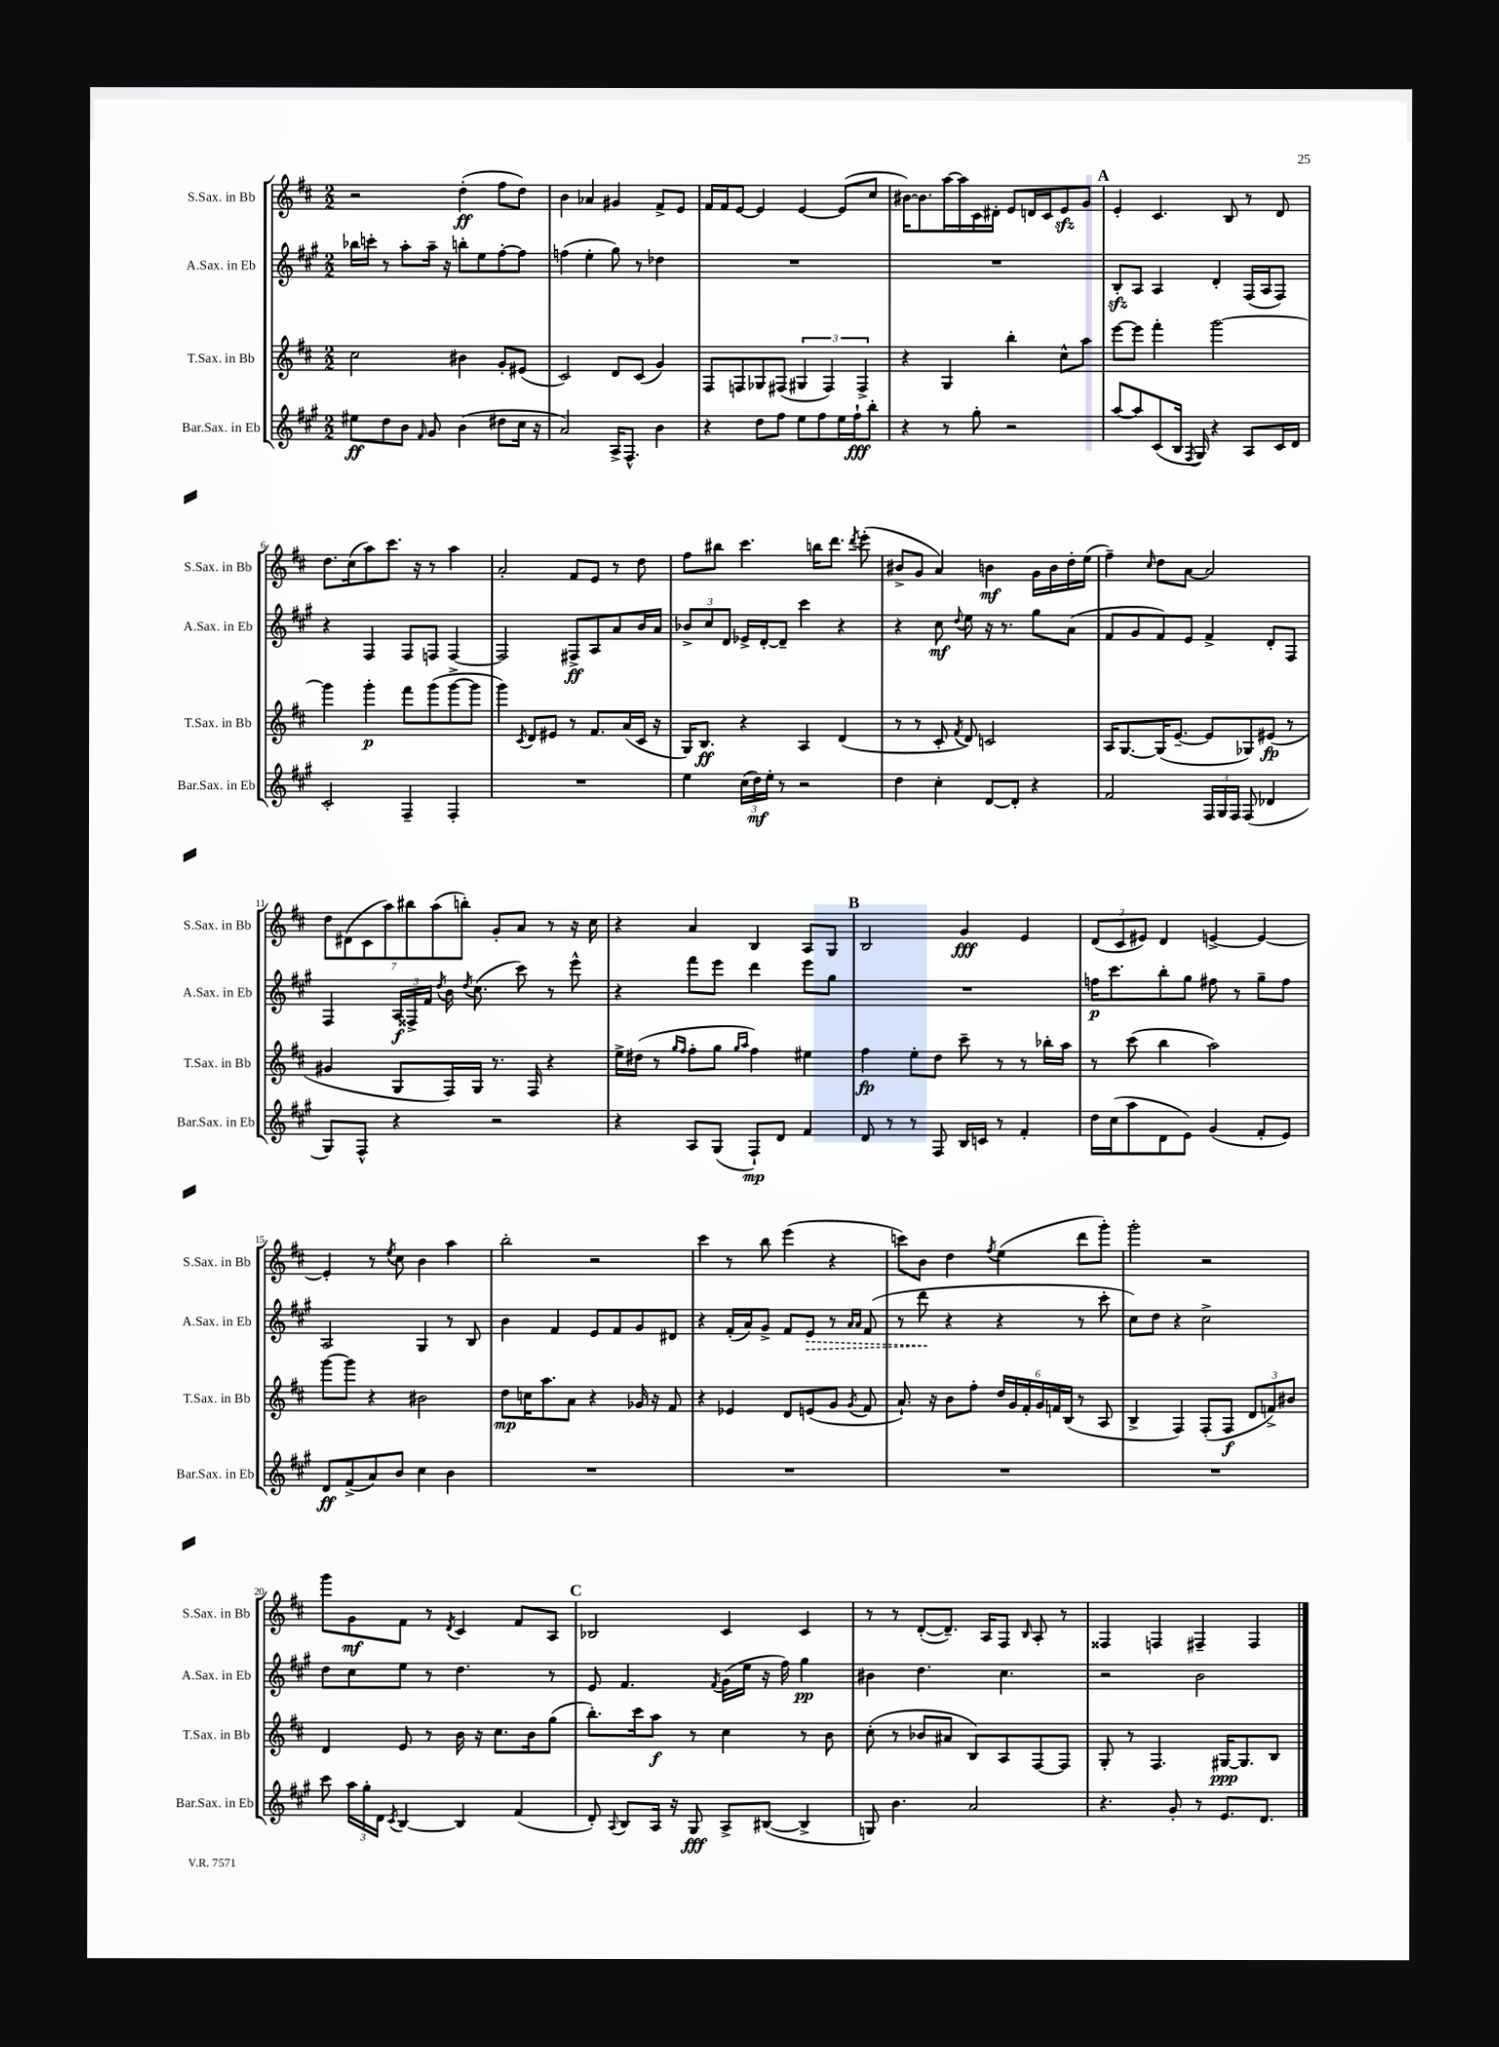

**kern	**dynam	**kern	**dynam	**kern	**dynam	**kern	**dynam
*part4	*part4	*part3	*part3	*part2	*part2	*part1	*part1
*staff4	*staff4	*staff3	*staff3	*staff2	*staff2	*staff1	*staff1
*I"Bar.Sax. in Eb	*	*I"T.Sax. in Bb	*	*I"A.Sax. in Eb	*	*I"S.Sax. in Bb	*
*I'Bar.Sax. in Eb	*	*I'T.Sax. in Bb	*	*I'A.Sax. in Eb	*	*I'S.Sax. in Bb	*
*clefG2	*	*clefG2	*	*clefG2	*	*clefG2	*
*k[f#c#g#]	*	*k[f#c#]	*	*k[f#c#g#]	*	*k[f#c#]	*
*M2/2	*	*M2/2	*	*M2/2	*	*M2/2	*
=1	=1	=1	=1	=1	=1	=1	=1
8ee#X\L	ff	2cc#\	.	16bb-X\LL	.	2r	.
.	.	.	.	16cccn'\JJ	.	.	.
8dd\	.	.	.	8r	.	.	.
8b\J	.	.	.	8aa'\L	.	.	.
16qqf#/	.	.	.	.	.	.	.
8g#/	.	.	.	16aa~\Jk	.	.	.
.	.	.	.	16r	.	.	.
(4b\	.	4b#X\	.	8bbn'\L	.	(4dd'\	ff
.	.	.	.	8ee\	.	.	.
8dd#X\L	.	8g'/L	.	[8ff#'\	.	8ff#\L	.
16cc#\Jk	.	(8e#X/J	.	8ff#\J]	.	8dd\J)	.
16r	.	.	.	.	.	.	.
=2	=2	=2	=2	=2	=2	=2	=2
2a/)	.	2c#/)	.	(4ffn\	.	4b\	.
.	.	.	.	4ee'\	.	4a-X/	.
16A^/KL	.	8d/L	.	8gg#\)	.	4g#X/	.
8.F#^^/J	.	.	.	.	.	.	.
.	.	(8c#/J	.	8r	.	.	.
4b\	.	4g/)	.	4dd-X\	.	8f#^/L	.
.	.	.	.	.	.	8e/J	.
=3	=3	=3	=3	=3	=3	=3	=3
4r	.	8F#/L	.	1r	.	16f#/LL	.
.	.	.	.	.	.	16f#/J	.
.	.	8Fn/	.	.	.	[8e/J	.
8dd\L	.	8G-X/	.	.	.	4e/]	.
8ff#\J	.	(8F#X/J	.	.	.	.	.
8ee\L	.	6G#X/	.	.	.	[4e/	.
8ff#\	.	.	.	.	.	.	.
.	.	6F#/)	.	.	.	.	.
16ee\L	.	.	.	.	.	(8e/L]	.
16ff#`\J	fff	.	.	.	.	.	.
.	.	6F#^/	.	.	.	.	.
8bb'\J	.	.	.	.	.	8cc#/J	.
=4	=4	=4	=4	=4	=4	=4	=4
4r	.	4r	.	1r	.	[16b#X\KL)	.
.	.	.	.	.	.	8.b#\]	.
8r	.	4G/	.	.	.	[16aa\L	.
.	.	.	.	.	.	16aa\]	.
8gg#'\	.	.	.	.	.	16c#\	.
.	.	.	.	.	.	16d#X'\JJ	.
2r	.	4bb'\	.	.	.	8e/L	.
.	.	.	.	.	.	16dn/L	.
.	.	.	.	.	.	16c#/J	.
.	.	8cc#^^\L	.	.	.	8ezz/	.
.	.	8aa\J	.	.	.	8g/J	.
!!LO:REH:place=s1:t=A
=5	=5	=5	=5	=5	=5	=5	=5
[8aa/L	.	[8eee\L	.	8Bzz'/L	.	4e'/	.
8aa/]	.	8eee\J]	.	8A/J	.	.	.
(8c#/	.	4fff#'\	.	4A/	.	4.c#/	.
16B/Jk	.	.	.	.	.	.	.
8qF#/	.	.	.	.	.	.	.
16G#/)	.	.	.	.	.	.	.
4r	.	[2ggg\	.	4d'/	.	.	.
.	.	.	.	.	.	8B/	.
8A/L	.	.	.	(16F#/LL	.	8r	.
.	.	.	.	16A/J	.	.	.
16c#/L	.	.	.	8F#/J)	.	8d/	.
16d/JJ	.	.	.	.	.	.	.
!!LO:LB:g=z
=6	=6	=6	=6	=6	=6	=6	=6
2c#'/	.	4ggg\]	.	4r	.	8.dd\L	.
.	.	.	.	.	.	(16cc#\k	.
.	.	4ggg'\	p	4F#/	.	8aa\)	.
.	.	.	.	.	.	8.ccc#\J	.
4F#~/	.	8fff#\L	.	8F#/L	.	.	.
.	.	.	.	.	.	16r	.
.	.	(8ggg\	.	8Fn/J	.	8r	.
4F#'/	.	[8ggg^\	.	[4F/	.	4aa\	.
.	.	8ggg\J]	.	.	.	.	.
=7	=7	=7	=7	=7	=7	=7	=7
1r	.	4ggg\)	.	2F/]	.	2a'/	.
.	.	8qc#/	.	.	.	.	.
.	.	8d/L	.	.	.	.	.
.	.	8e#X/J	.	.	.	.	.
.	.	8r	.	8F#X^/L	ff	8f#/L	.
.	.	8.f#/L	.	8A/	.	8e/J	.
.	.	.	.	8a/	.	8r	.
.	.	(16a/L	.	.	.	.	.
.	.	16c#/JJ	.	16b/L	.	8dd\	.
.	.	16r	.	16a/JJ	.	.	.
=8	=8	=8	=8	=8	=8	=8	=8
4ee\	.	16G/KL)	.	12b-X^/L	.	8ff#\L	.
.	.	8.B/J	ff	.	.	.	.
.	.	.	.	12cc#/	.	.	.
.	.	.	.	.	.	8bb#X\J	.
.	.	.	.	12d/J	.	.	.
(24cc#\LL	.	4r	.	16e-X^/LL	.	4.ccc#\	.
24dd\)	mf	.	.	.	.	.	.
.	.	.	.	[16d'/J	.	.	.
24ee'\JJ	.	.	.	.	.	.	.
8r	.	.	.	8d~/J]	.	.	.
2r	.	4A/	.	4ccc#\	.	.	.
.	.	.	.	.	.	16bbn\KL	.
.	.	.	.	.	.	8.ddd\J	.
.	.	(4d/	.	4r	.	.	.
.	.	.	.	.	.	8qddd/	.
.	.	.	.	.	.	(8eee'\	.
=9	=9	=9	=9	=9	=9	=9	=9
4dd\	.	8r	.	4r	.	8b#X^/L	.
.	.	8r	.	.	.	8g/J	.
4cc#'\	.	8c#'/	.	8cc#\	mf	4a/)	.
.	.	8qf#/	.	8qqdd/	.	.	.
.	.	8d/)	.	8ee\	.	.	.
[8d/L	.	2cn/	.	16r	.	4bn\	mf
.	.	.	.	8.r	.	.	.
8d'/J]	.	.	.	.	.	.	.
4r	.	.	.	8gg#\L	.	16g\LL	.
.	.	.	.	.	.	16b\	.
.	.	.	.	(8a\J	.	16dd'\	.
.	.	.	.	.	.	(16ee\JJ	.
=10	=10	=10	=10	=10	=10	=10	=10
2f#/	.	16A/KL	.	8f#/L	.	4ff#~\)	.
.	.	[8.G/	.	.	.	.	.
.	.	.	.	8g#/	.	.	.
.	.	.	.	.	.	16qqcc#/	.
.	.	(16G/K]	.	8f#/)	.	8dd\L	.
.	.	[8.e~/J	.	.	.	.	.
.	.	.	.	8e/J	.	[8a\J	.
24F#/LL	.	8e/L]	.	4f#^/	.	2a/]	.
24G#/	.	.	.	.	.	.	.
24F#/JJ	.	.	.	.	.	.	.
(8F#/	.	8G-X/)	.	.	.	.	.
4d-X/	.	(8e#X/J	fp	8d'/L	.	.	.
.	.	8r	.	8F#/J	.	.	.
!!LO:LB:g=z
=11	=11	=11	=11	=11	=11	=11	=11
8G#/L)	.	4g#X/	.	4F#/	.	14dd\L	.
.	.	.	.	.	.	(14d#X\	.
8F#^^/J	.	.	.	.	.	.	.
.	.	.	.	.	.	14c#\	.
.	.	.	.	.	.	14aa\)	.
4r	.	8G/L	.	24A/LL	f	.	.
.	.	.	.	.	.	14bb#X\	.
.	.	.	.	24F##X^/	.	.	.
.	.	.	.	24f#/JJ	.	.	.
.	.	.	.	.	.	(14aa\	.
.	.	.	.	8qdd/	.	.	.
.	.	16F#/L)	.	16b\	.	.	.
.	.	.	.	.	.	14bbn'\J)	.
.	.	.	.	8qdd/	.	.	.
.	.	16G/JJ	.	(8.cc#\	.	.	.
2r	.	8.r	.	.	.	8g'/L	.
.	.	.	.	8ccc#\)	.	8a/J	.
.	.	16F#/	.	.	.	.	.
.	.	4r	.	8r	.	8r	.
.	.	.	.	8eee^^\	.	16r	.
.	.	.	.	.	.	16cc#\	.
=12	=12	=12	=12	=12	=12	=12	=12
4r	.	16ee^\LL	.	4r	.	4r	.
.	.	(16dd#X\JJ	.	.	.	.	.
.	.	8r	.	.	.	.	.
.	.	16qqgg/LL	.	.	.	.	.
.	.	16qqff#/JJ	.	.	.	.	.
8A/L	.	8ff#'\L	.	8fff#\L	.	4a/	.
(8G#/J	.	8gg\J	.	8eee\J	.	.	.
.	.	16qqgg/LL	.	.	.	.	.
.	.	16qqaa/JJ	.	.	.	.	.
8F#`/L)	mp	4ff#\)	.	4ddd\	.	4B/	.
8d/J	.	.	.	.	.	.	.
4f#/	.	4ee#X\	.	8eee\L	.	8A/L	.
.	.	.	.	8gg#\J	.	8G/J	.
!!LO:REH:place=s1:t=B
=13	=13	=13	=13	=13	=13	=13	=13
8d/	.	4ff#\	fp	1r	.	2B/	.
8r	.	.	.	.	.	.	.
8r	.	8ee'\L	.	.	.	.	.
8F#/	.	8dd\J	.	.	.	.	.
16B/LL	.	8ccc#~\	.	.	.	4g/	fff
16cn/JJ	.	.	.	.	.	.	.
8r	.	8r	.	.	.	.	.
4f#'/	.	8r	.	.	.	4e/	.
.	.	16bb-X'\LL	.	.	.	.	.
.	.	16aa\JJ	.	.	.	.	.
=14	=14	=14	=14	=14	=14	=14	=14
16dd\LL	.	8r	.	16ffn\KL	p	(12d/L	.
(16cc#\J	.	.	.	8.ccc#\	.	.	.
.	.	.	.	.	.	12c#/	.
8aa\	.	(8ccc#\	.	.	.	.	.
.	.	.	.	.	.	12e#X/J)	.
8d\	.	4bb\	.	8bb'\	.	4d/	.
8e\J)	.	.	.	8gg#\J	.	.	.
(4g#/	.	2aa\)	.	8ff#X\	.	[4en^/	.
.	.	.	.	8r	.	.	.
8f#'/L	.	.	.	8gg#~\L	.	4e/_	.
8e/J)	.	.	.	8ff#\J	.	.	.
!!LO:LB:g=z
=15	=15	=15	=15	=15	=15	=15	=15
8d/L	ff	[8ggg\L	.	2A/	.	4e'/]	.
(8f#^/	.	8ggg\J]	.	.	.	.	.
8a/)	.	4r	.	.	.	8r	.
.	.	.	.	.	.	8qee/	.
8b/J	.	.	.	.	.	8cc#\	.
4cc#\	.	2b#X\	.	4G#/	.	4b\	.
4b\	.	.	.	8r	.	4aa\	.
.	.	.	.	8B/	.	.	.
=16	=16	=16	=16	=16	=16	=16	=16
1r	.	8dd\L	mp	4b\	.	2bb'\	.
.	.	16ccn\K	.	.	.	.	.
.	.	8.aa\	.	.	.	.	.
.	.	.	.	4f#/	.	.	.
.	.	8a\J	.	.	.	.	.
.	.	4r	.	8e/L	.	2r	.
.	.	.	.	8f#/	.	.	.
.	.	16g-X/	.	8g#/	.	.	.
.	.	16r	.	.	.	.	.
.	.	8f#/	.	8d#X/J	.	.	.
=17	=17	=17	=17	=17	=17	=17	=17
1r	.	4r	.	4r	.	4ccc#\	.
.	.	4e-X/	.	(16f#'/LL	.	8r	.
.	.	.	.	16a/J)	.	.	.
.	.	.	.	8g#^/J	.	8bb\	.
.	.	8d/L	.	8f#/L	.	(4eee\	.
!	!	!	!	!	!LO:HP:b	!	!
.	.	(8en/	.	8e/J	>	.	.
.	.	8g/J	.	8r	.	4r	.
.	.	.	.	16qqa/LL	.	.	.
.	.	8qg/	.	16qqa/JJ	.	.	.
.	.	8f#/	.	(8f#/	.	.	.
=18	=18	=18	=18	=18	=18	=18	=18
1r	.	8.a`/)	.	8r	.	8cccn\L)	.
.	.	.	.	8ddd\	.	8b\J	.
.	.	16r	.	.	.	.	.
.	.	8b\L	.	4r	]	4dd\	.
.	.	8ff#'\J	.	.	.	.	.
.	.	.	.	.	.	8qff#/	.
.	.	24dd/LL	.	4r	.	(4ee\	.
.	.	24g/	.	.	.	.	.
.	.	24f#'/	.	.	.	.	.
.	.	24g/	.	.	.	.	.
.	.	24fn/	.	.	.	.	.
.	.	(24B/JJ	.	.	.	.	.
.	.	8r	.	8r	.	8ddd\L	.
.	.	8A/	.	8ccc#'\	.	8ggg'\J)	.
=19	=19	=19	=19	=19	=19	=19	=19
1r	.	4B^/	.	8cc#\L)	.	2ggg'\	.
.	.	.	.	8dd\J	.	.	.
.	.	4F#/)	.	4r	.	.	.
.	.	(8F#'/L	.	2cc#^\	.	2r	.
.	.	8F#/J	f	.	.	.	.
.	.	12d/L	.	.	.	.	.
.	.	12fn^/)	.	.	.	.	.
.	.	12b#X/J	.	.	.	.	.
!!LO:LB:g=z
=20	=20	=20	=20	=20	=20	=20	=20
8ccc#\	.	4d/	.	8dd\L	.	8ggg\L	.
24aa\LL	.	.	.	8cc#\	.	8g\	mf
24gg#'\	.	.	.	.	.	.	.
24d\JJ	.	.	.	.	.	.	.
8qc#/	.	.	.	.	.	.	.
[4B/	.	8e/	.	8ee\J	.	8f#\J	.
.	.	8r	.	8r	.	8r	.
.	.	.	.	.	.	8qd/	.
4B/]	.	16b\	.	4.dd\	.	4c#/	.
.	.	16r	.	.	.	.	.
.	.	8.cc#\L	.	.	.	.	.
(4f#/	.	.	.	.	.	8f#/L	.
.	.	16b\k	.	.	.	.	.
.	.	(8gg\J	.	8r	.	8A/J	.
!!LO:REH:place=s1:t=C
=21	=21	=21	=21	=21	=21	=21	=21
8d'/)	.	8.bb'\L)	.	8e/	.	2B-X/	.
8qqA/	.	.	.	.	.	.	.
8B/L	.	.	.	4.f#/	.	.	.
.	.	16ccc#\k	.	.	.	.	.
16A/Jk	.	8aa\J	f	.	.	.	.
16r	.	.	.	.	.	.	.
8G#/	fff	8r	.	.	.	.	.
.	.	.	.	8qf#/	.	.	.
8A^/L	.	4cc#\	.	(16g#\LL	.	4c#/	.
.	.	.	.	16ee\JJ	.	.	.
([8B#X/J	.	.	.	16r	.	.	.
.	.	.	.	16ff#\)	.	.	.
4B#^/]	.	8r	.	4gg#\	pp	4c#/	.
.	.	8b\	.	.	.	.	.
=22	=22	=22	=22	=22	=22	=22	=22
8Gn/)	.	(8cc#'\	.	4b#X\	.	8r	.
4.b\	.	8r	.	.	.	8r	.
.	.	8b-X/L	.	4.dd\	.	([8d'/L	.
.	.	8a#X/J	.	.	.	8.d~/J])	.
2a/	.	8B/L)	.	.	.	.	.
.	.	.	.	.	.	16A/KL	.
.	.	8A/	.	4.cc#\	.	8F#/J	.
.	.	.	.	.	.	16qqB/	.
.	.	[8F#/	.	.	.	8A'/	.
.	.	8F#/J]	.	.	.	8r	.
=23	=23	=23	=23	=23	=23	=23	=23
4.r	.	8G'/	.	2r	.	4F##X/	.
.	.	8r	.	.	.	.	.
.	.	4.F#/	.	.	.	4Fn/	.
8g#'/	.	.	.	.	.	.	.
8r	.	.	.	2b\	.	4F#X~/	.
8.e/L	.	[16G#X/KL	ppp	.	.	.	.
.	.	8.G#/]	.	.	.	.	.
.	.	.	.	.	.	4F#/	.
8.d/J	.	.	.	.	.	.	.
.	.	8B/J	.	.	.	.	.
==	==	==	==	==	==	==	==
*-	*-	*-	*-	*-	*-	*-	*-
